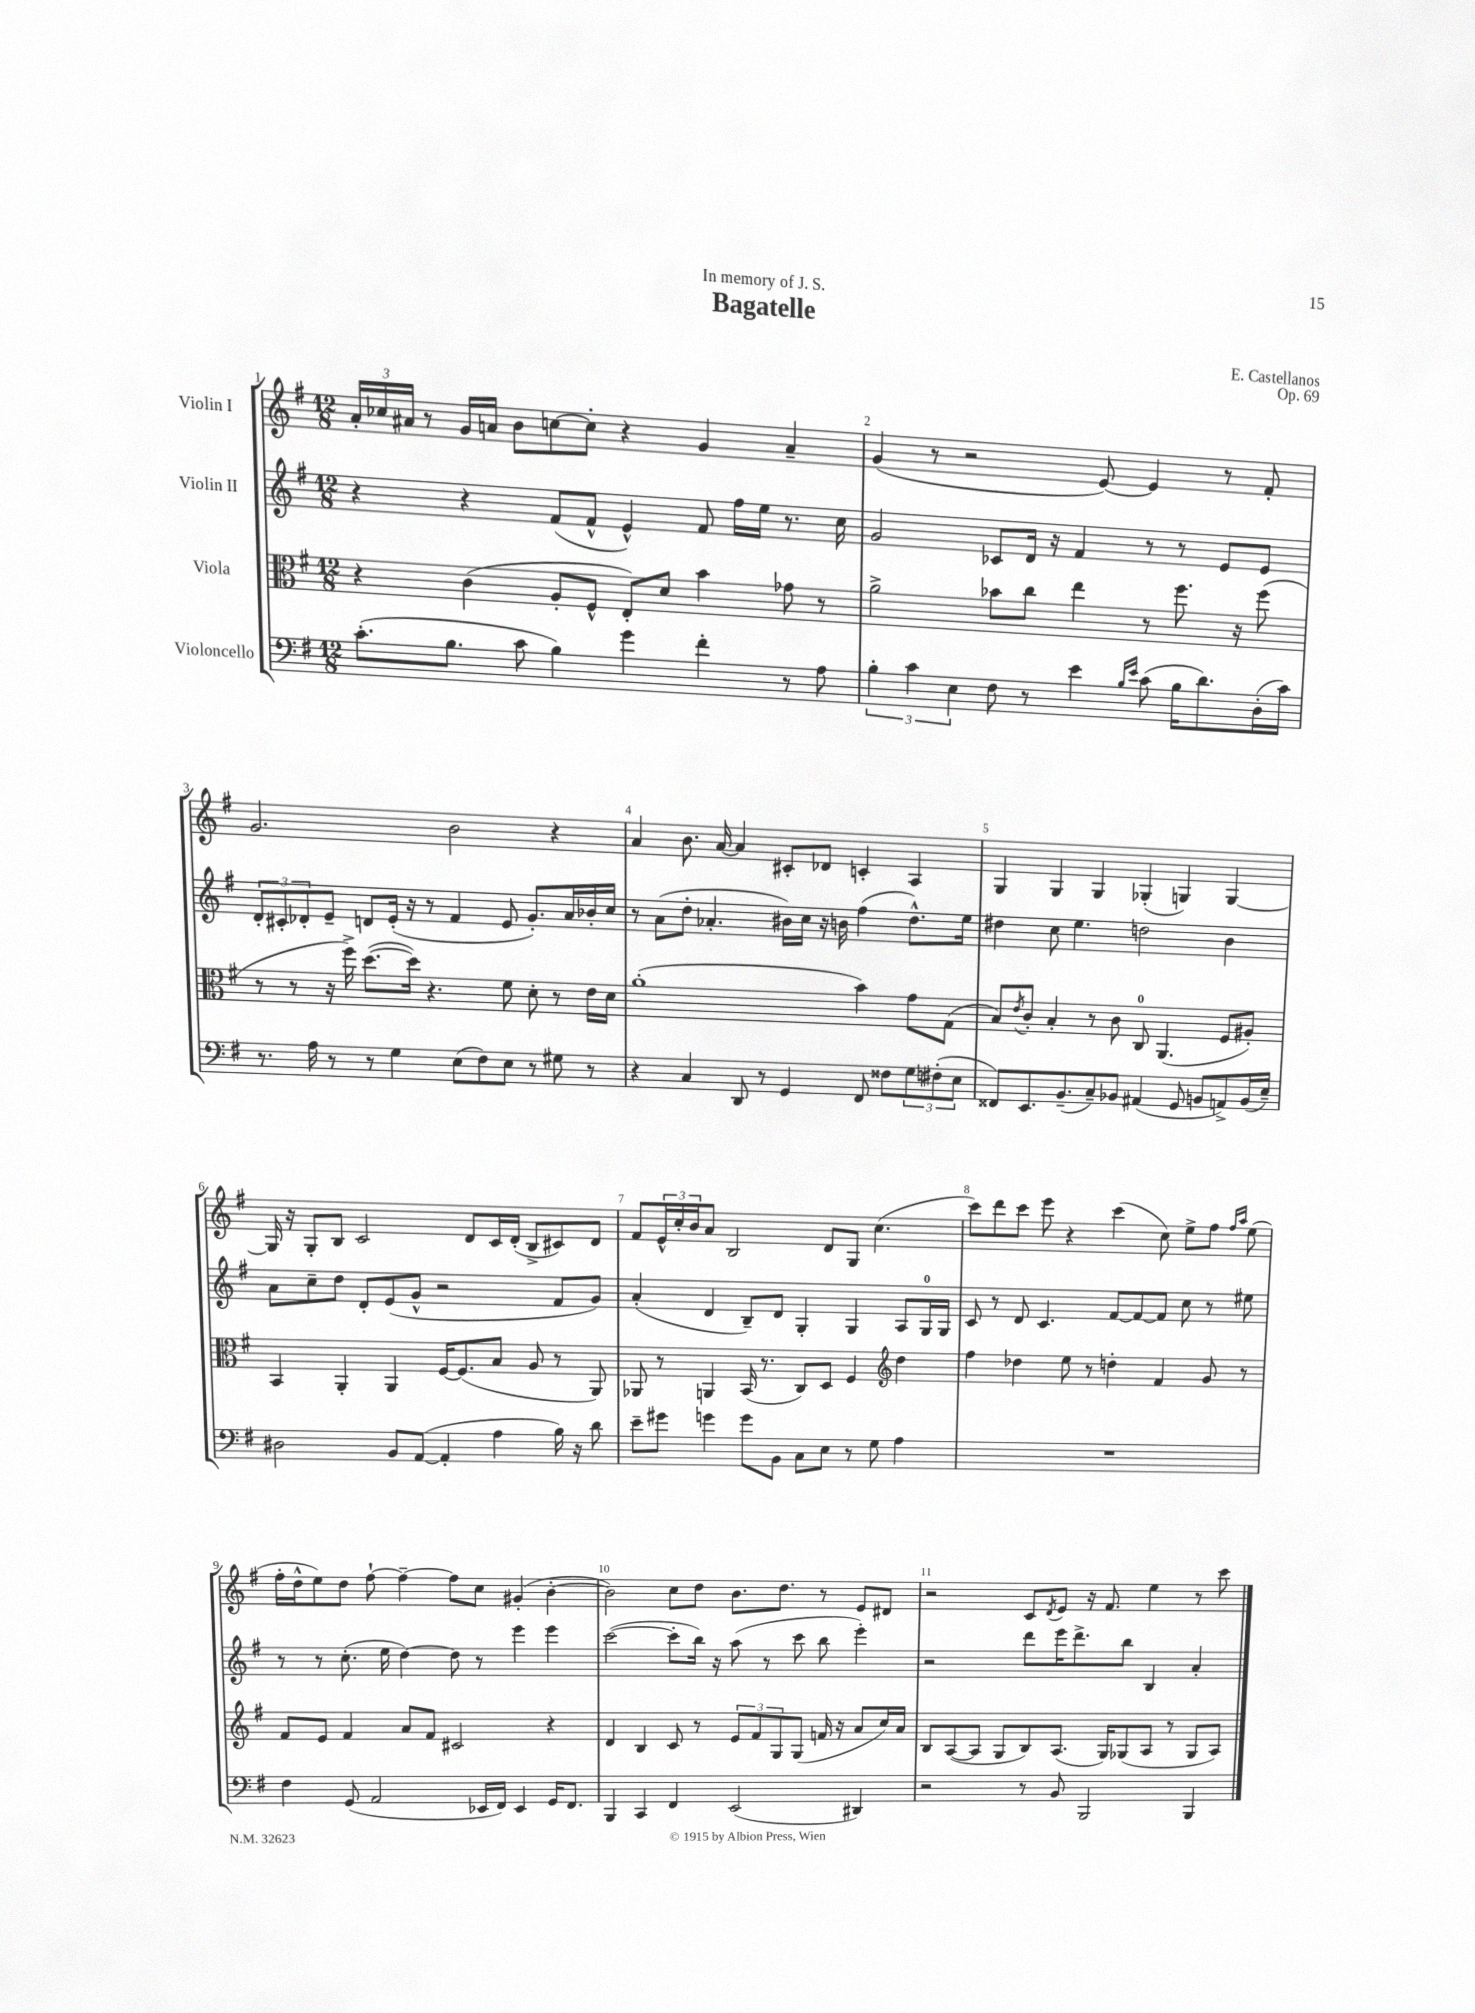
\header { title = "Bagatelle" composer = "E. Castellanos" dedication = "In memory of J. S." opus = "Op. 69" }
<<
\new StaffGroup <<
\new Staff = "s0" \with { instrumentName = "Violin I" } {
    \clef treble \key g \major \numericTimeSignature \time 12/8
    \tuplet 3/2 { a'16-. ces''16 ais'16 } r8 g'16 a'16 b'8 c''8~ c''8-. r4 g'4 a'4-- |
    g'4( r8 r2 e'8~) e'4 r8 fis'8-. |
    g'2. b'2 r4 |
    a'4 b'8. a'16~ a'4 cis'8-. des'8 c'4-. a4 |
    g4 g4 g4 ges4-.( g4) g4~ |
    g16 r16 g8-. b8 c'2 d'8 c'16 d'16-.( b8-> cis'8) d'8 |
    fis'8 \tuplet 3/2 { e'16-^ c''16-. b'16 } a'8 b2 d'8 g8 c''4.( |
    c'''8) d'''8 c'''8 e'''8 r4 c'''4( c''8) e''8-> fis''8 \grace { fis''16 a''16 } e''8( |
    fis''16-. d''16-^ e''8) d''8 fis''8~-! fis''4~-- fis''8 c''8 gis'4-.( b'4~-. |
    b'2) c''8 d''8 b'8. d''8. r8 e'8 dis'8 |
    r2 c'8 \acciaccatura { d'8 } e'8 r16 fis'8. e''4 r8 c'''8 \bar "|." |
}
\new Staff = "s1" \with { instrumentName = "Violin II" } {
    \clef treble \key g \major \numericTimeSignature \time 12/8
    r4 r4 fis'8( fis'8-^ e'4-^) fis'8 fis''16 e''16 r8. c''16 |
    g'2 ces'8 d'16 r16 fis'4 r8 r8 e'8 e'8 |
    \tuplet 3/2 { d'8-. cis'8-. des'8-. } e'8-- d'8 e'16-.( r16 r8 fis'4 e'8 g'8.-.) a'16 bes'16-. c''16 |
    r8 a'8( d''8-. aes'4.-. bis'16) c''16 r16 b'16 fis''4( d''8.-^) e''16 |
    dis''4 c''8 e''4. d''2 b'4 |
    a'8 c''8-- d''8 d'8-. e'8( g'8-^ r2 fis'8 g'8) |
    a'4-.( d'4 b8--) d'8 g4-. g4 a8 g16-0 g16 |
    c'8 r8 d'8 c'4. fis'8~ fis'8~ fis'8 c''8 r8 eis''8 |
    r8 r8 c''8.-.( e''16 d''4~) d''8 r8 e'''4 e'''4 |
    c'''2~( c'''8-. b''16) r16 a''8( r8 c'''8 b''8 e'''4-.) |
    r2 d'''8 e'''16 d'''8.-> b''8 b4 a'4-. \bar "|." |
}
\new Staff = "s2" \with { instrumentName = "Viola" } {
    \clef alto \key g \major \numericTimeSignature \time 12/8
    r4 c'4( a8-. fis8-^ e8-.) d'8 b'4 ges'8 r8 |
    a'2-> bes'8 c''8 e''4 r8 fis''8. r16 fis''8( |
    r8 r8 r16 fis''16->) d''8.~( d''16) r4. fis'8 d'8-. r8 e'16 d'16 |
    a'1-.( b'4) g'8 g8( |
    b8) \acciaccatura { e'8 } c'8-. b4-. r8 c'8 c8-0 a,4.( fis8 ais8-.) |
    b,4 a,4-. a,4 fis16~ fis8.( b8 a8 r8 a,8) |
    aes,8 r8 a,4 b,16( r8. c8) d8 fis4 \clef treble d''4 |
    fis''4 des''4 e''8 r8 d''4-. fis'4 g'8 r8 |
    fis'8 e'8 fis'4 a'8 fis'8 cis'2 r4 |
    d'4 b4 c'8 r8 \tuplet 3/2 { e'8 fis'8 g8 } g8( f'16 r16 a'8 c''16) a'16 |
    b8 a8~( a8 g8 b8) a8.( g16) ges8( a8 r8 ges8 a8) \bar "|." |
}
\new Staff = "s3" \with { instrumentName = "Violoncello" } {
    \clef bass \key g \major \numericTimeSignature \time 12/8
    c'8.-.( b8. c'8 b4) g'4 fis'4-. r8 a8 |
    \tuplet 3/2 { b4-. c'4 e4 } fis8 r8 e'4 \grace { b16 e'16 } c'8( b16 d'8.) d16-.( c'16) |
    r8. a16 r8 r8 g4 e8( fis8) e8 r8 gis8 r8 |
    r4 c4 d,8 r8 g,4 fis,8 fisis8 \tuplet 3/2 { g8 fis8-.( e8 } |
    fisis,8) e,8. b,8.--( c8--) bes,8 ais,4( g,8 b,8 a,8->) b,16( e16--) |
    dis2 b,8 a,8~( a,4-. a4 b16) r16 d'8 |
    e'8-- gis'8 g'4 g'8 b,8 c8 e8 r8 g8 a4 |
    R1. |
    fis4 g,8( a,2 ees,16 fis,16) ees,4 g,16 fis,8. |
    b,,4 c,4 fis,4 e,2( dis,4) |
    r2 r8 b,8 b,,2 b,,4 \bar "|." |
}
>>
>>
\layout { \context { \Score \override BarNumber.break-visibility = ##(#f #t #t) barNumberVisibility = #all-bar-numbers-visible } }
